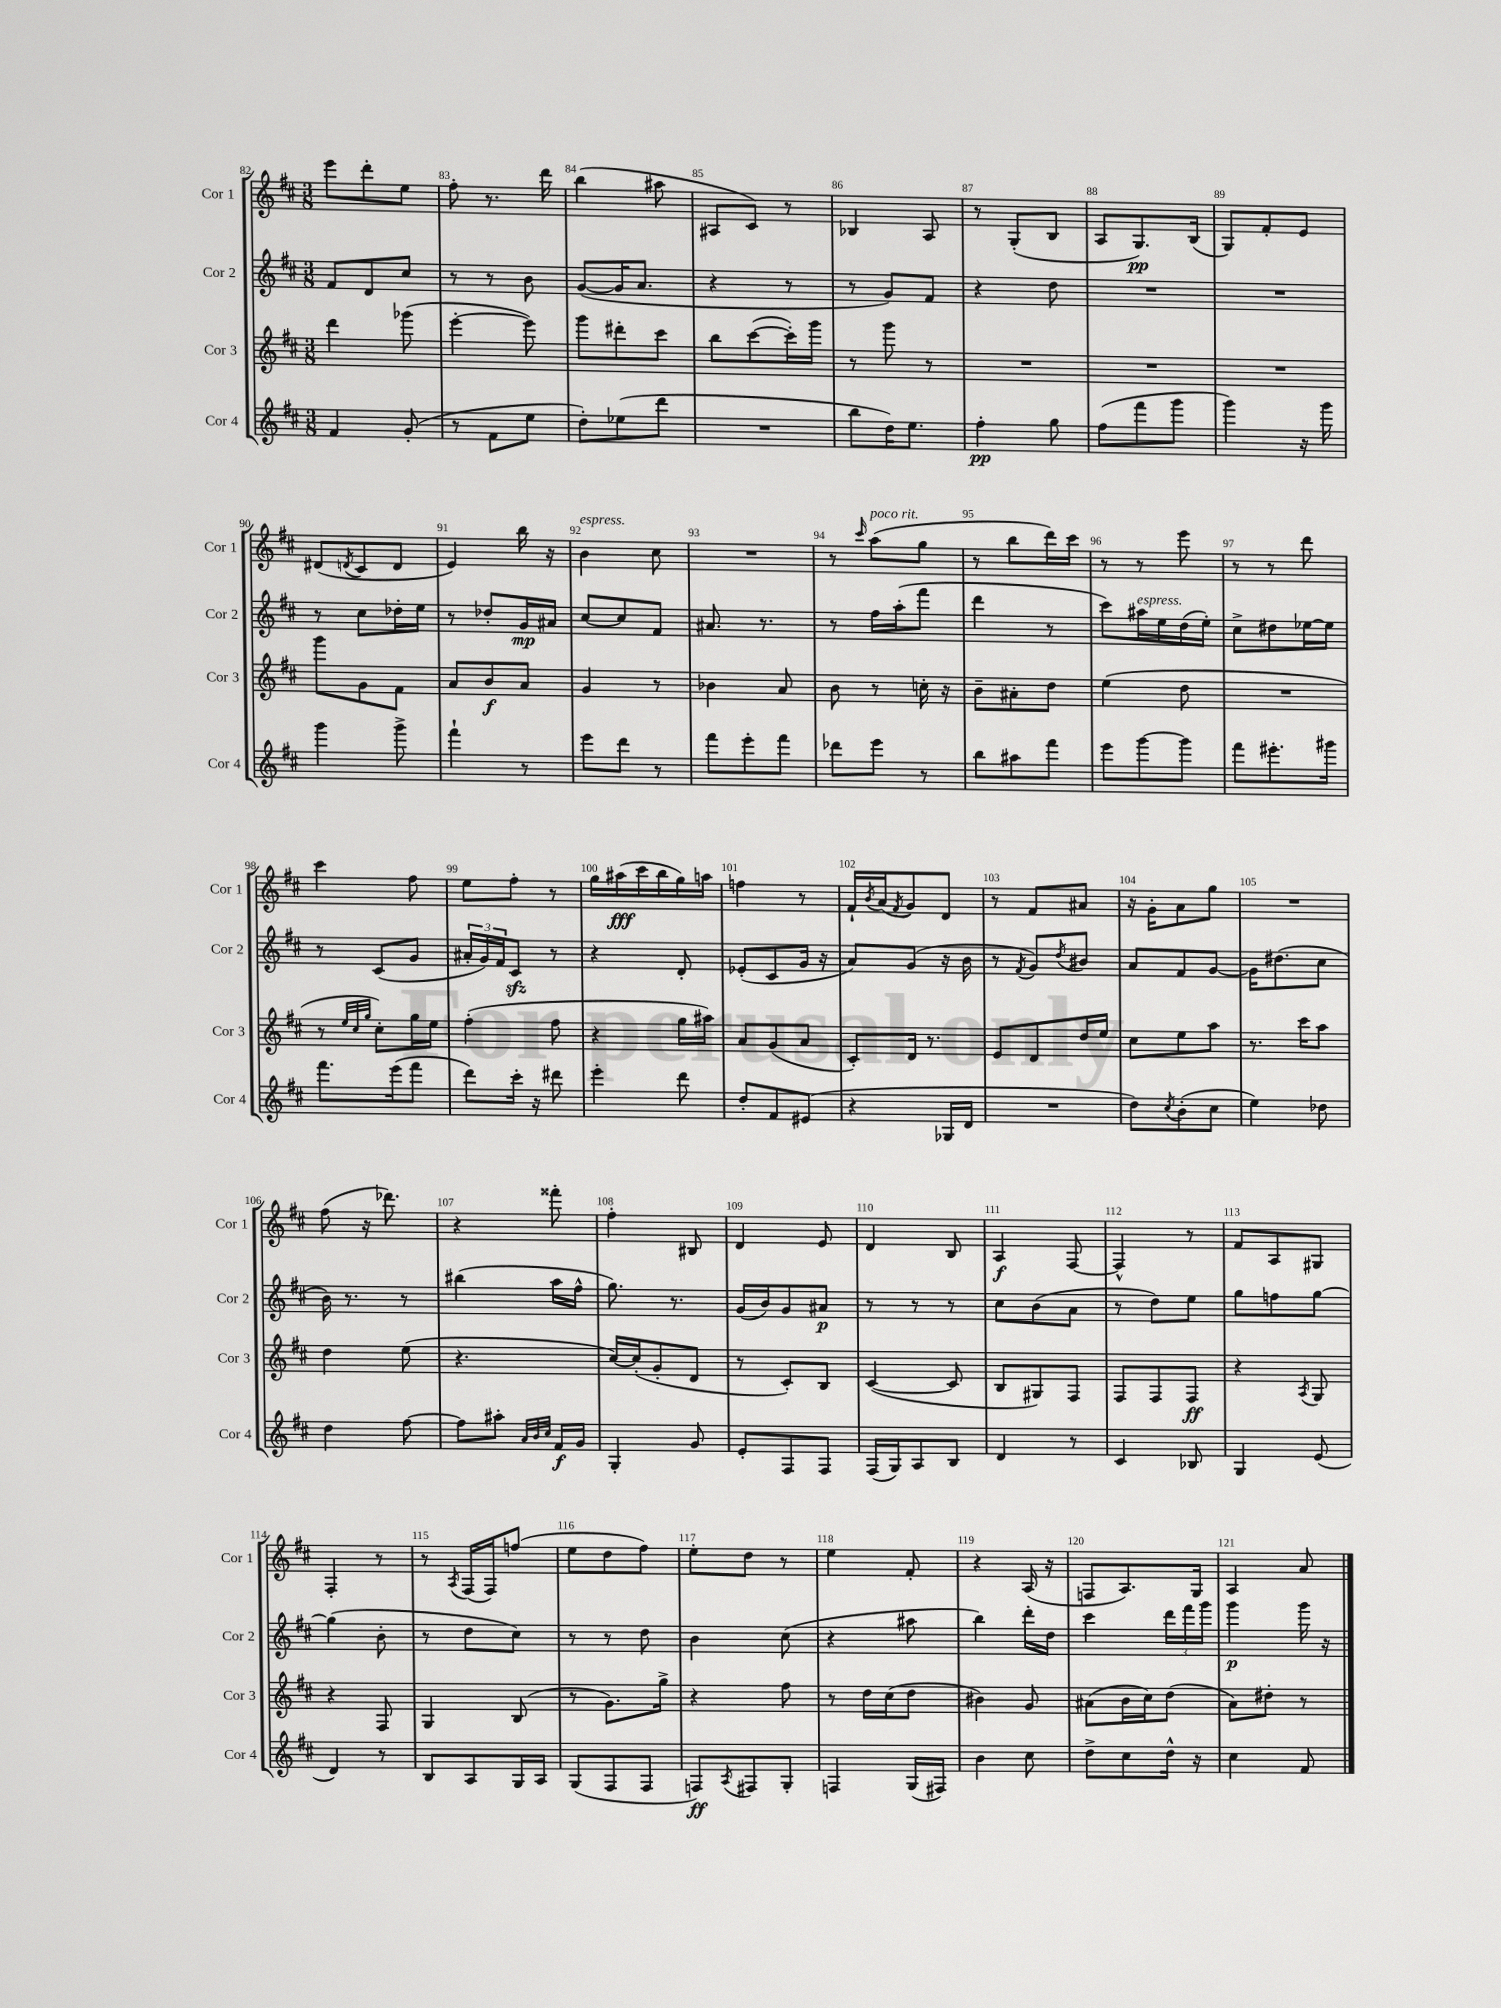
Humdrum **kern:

**kern	**kern	**kern	**kern
*staff4	*staff3	*staff2	*staff1
*clefG2	*clefG2	*clefG2	*clefG2
*k[f#c#]	*k[f#c#]	*k[f#c#]	*k[f#c#]
*M3/8	*M3/8	*M3/8	*M3/8
4f#	4ddd	8f#	8eee
.	.	8d	8ddd'
(8g'	(8ggg-	8cc#	8ee
=	=	=	=
8r	[4eee'	8r	8ff#'
8f#	.	8r	8.r
8ee	8eee])	8b	.
.	.	.	16ddd
=	=	=	=
8dd')	8ggg	([8g	(4bb
(8ee-	8ddd#'	16g]	.
.	.	8.a	.
8ddd	8ccc#	.	8aa#
=	=	=	=
4.r	8bb	4r	8A#
.	([8ccc#	.	8c#)
.	16ccc#'])	8r	8r
.	16ggg	.	.
=	=	=	=
8bb	8r	8r	4B-
16dd)	8ggg	8g)	.
8.ee	.	.	.
.	8r	8f#	8A
=	=	=	=
4ff#'	4.r	4r	8r
.	.	.	(8G'
8gg	.	8dd	8B
=	=	=	=
(8ff#	4.r	4.r	8A
8fff#	.	.	8.G)
8ggg	.	.	.
.	.	.	(16B
=	=	=	=
4ggg)	4.r	4.r	8G)
.	.	.	8f#'
16r	.	.	8e
16ggg	.	.	.
=	=	=	=
4ggg	8ggg	8r	(8d#
.	.	.	8qd
.	8g	8cc#	8c#
8ggg^	8f#	16dd-'	8d
.	.	16ee	.
=	=	=	=
4fff#`	8a	8r	4e)
.	8b	8dd-'	.
8r	8a	16g	16bb
.	.	16a#	16r
=	=	=	=
8eee	4g	[8cc#	4b
8ddd	.	8cc#]	.
8r	8r	8f#	8cc#
=	=	=	=
8fff#	4b-	8.a#	4.r
8eee'	.	.	.
.	.	8.r	.
8fff#	8a	.	.
=	=	=	=
8ddd-	8b	8r	8r
.	.	.	16qqccc#
8eee	8r	16ff#	(8aa
.	.	(16aa'	.
8r	16cc'	8fff#	8gg
.	16r	.	.
=	=	=	=
8bb	8b~	4ddd	8r
8aa#	8a#'	.	8bb
8fff#	8dd	8r	16ddd)
.	.	.	16ccc#
=	=	=	=
8eee	(4ee	8ccc#)	8r
[8ggg	.	16aa#	8r
.	.	16ee	.
8ggg]	8dd	(16dd	8eee
.	.	16ee')	.
=	=	=	=
8fff#	4.r	8cc#^	8r
8.eee#'	.	8dd#	8r
.	.	[16ee-	8ddd
16ggg#	.	16ee-]	.
=	=	=	=
8.fff#	8r	8r	4ccc#
.	32qqee	.	.
.	32qqcc#	.	.
.	32qqgg	.	.
.	8cc#')	(8c#	.
(16eee	.	.	.
8fff#	16gg	8g	8ff#
.	16ee	.	.
=	=	=	=
8ddd)	(4ff#'	24a#'	8ee
.	.	24g)	.
.	.	24f#	.
16ccc#'	.	8c#	8ff#'
16r	.	.	.
8ddd#	8ff#	8r	8r
=	=	=	=
4eee'	4r	4r	16gg
.	.	.	(16aa#
.	.	.	16ccc#
.	.	.	16bb
8ddd	16gg	8d'	16gg)
.	16aa#)	.	16aa
=	=	=	=
8dd'	8a	(8e-'	4ff
8f#	(8g	8c#	.
(8e#	8a	16g	8r
.	.	16r	.
=	=	=	=
4r	8c#')	8a)	16f#`
.	.	.	8qb
.	.	.	(16a
.	.	.	8qf#
.	16d	(8g	8g)
.	8.r	.	.
16G-	.	16r	8d
16d	.	16b	.
=	=	=	=
4.r	8e	8r	8r
.	.	8qf#	.
.	8d	8g)	8f#
.	.	8qdd	.
.	16dd	8b#	8a#
.	16ee	.	.
=	=	=	=
8dd)	8cc#	8a	16r
.	.	.	16g'
8qcc#	.	.	.
(8b'	8ee	8f#	8a
8cc#	8aa	[8g	8gg
=	=	=	=
4ee)	8.r	16g]	4.r
.	.	(8.dd#	.
.	16ccc#	.	.
8dd-	8aa	8cc#	.
=	=	=	=
4dd	4dd	16b)	(8ff#
.	.	8.r	.
.	.	.	16r
.	.	.	8.ddd-)
[8ff#	(8ee	8r	.
=	=	=	=
8ff#]	4.r	(4bb#	4r
8aa#'	.	.	.
32qqa	.	.	.
32qqb	.	.	.
32qqcc#	.	.	.
16f#	.	16aa	8fff##'
16g	.	16ff#^^	.
=	=	=	=
4G'	[16cc#)	8.gg)	4ff#'
.	(16cc#']	.	.
.	8g'	.	.
.	.	8.r	.
8g	8d	.	8B#
=	=	=	=
8e'	8r	(16g	4d
.	.	16b)	.
8F#	8c#')	8g	.
8F#	8B	8a#	8e
=	=	=	=
(16F#	([4c#	8r	4d
16G)	.	.	.
8A	.	8r	.
8B	8c#]	8r	8B
=	=	=	=
4d	8B	8cc#	4A
.	8G#)	(8b	.
8r	8F#	8a	[8F#
=	=	=	=
4c#	8F#	8r	4F#^^]
.	8F#	8dd)	.
8B-	8F#	8ee	8r
=	=	=	=
4G	4r	8gg	8f#
.	.	8ff	8A
.	8qA	.	.
(8e	8G	[8gg	8G#
=	=	=	=
4d)	4r	(4gg]	4F#'
8r	8F#	8b'	8r
=	=	=	=
8B	4G	8r	8r
.	.	.	8qA
8A	.	8dd	(16F#
.	.	.	16F#)
16G	(8B	8cc#)	(8ff
16A	.	.	.
=	=	=	=
(8G	8r	8r	8ee
8F#	8.g)	8r	8dd
8F#	.	8dd	8ff#)
.	16gg^	.	.
=	=	=	=
8F)	4r	4b	8ee'
8qA	.	.	.
8F#	.	.	8dd
8G'	8ff#	(8cc#	8r
=	=	=	=
4F	8r	4r	4ee
.	16dd	.	.
.	(16cc#	.	.
(16G	8dd	8aa#	8f#'
16F#)	.	.	.
=	=	=	=
4b	4b#)	4bb)	4r
8cc#	8g	16ddd'	(16A
.	.	16dd	16r
=	=	=	=
8dd^	(8a#	4ccc#	8F
8cc#	16b	.	8.A)
.	16cc#)	.	.
16dd^^	(8dd	24ddd	.
.	.	24fff#	.
16r	.	.	16G
.	.	24ggg	.
=	=	=	=
4cc#	8a)	4ggg	4A
.	8dd#'	.	.
8f#	8r	16ggg	8a
.	.	16r	.
==	==	==	==
*-	*-	*-	*-
